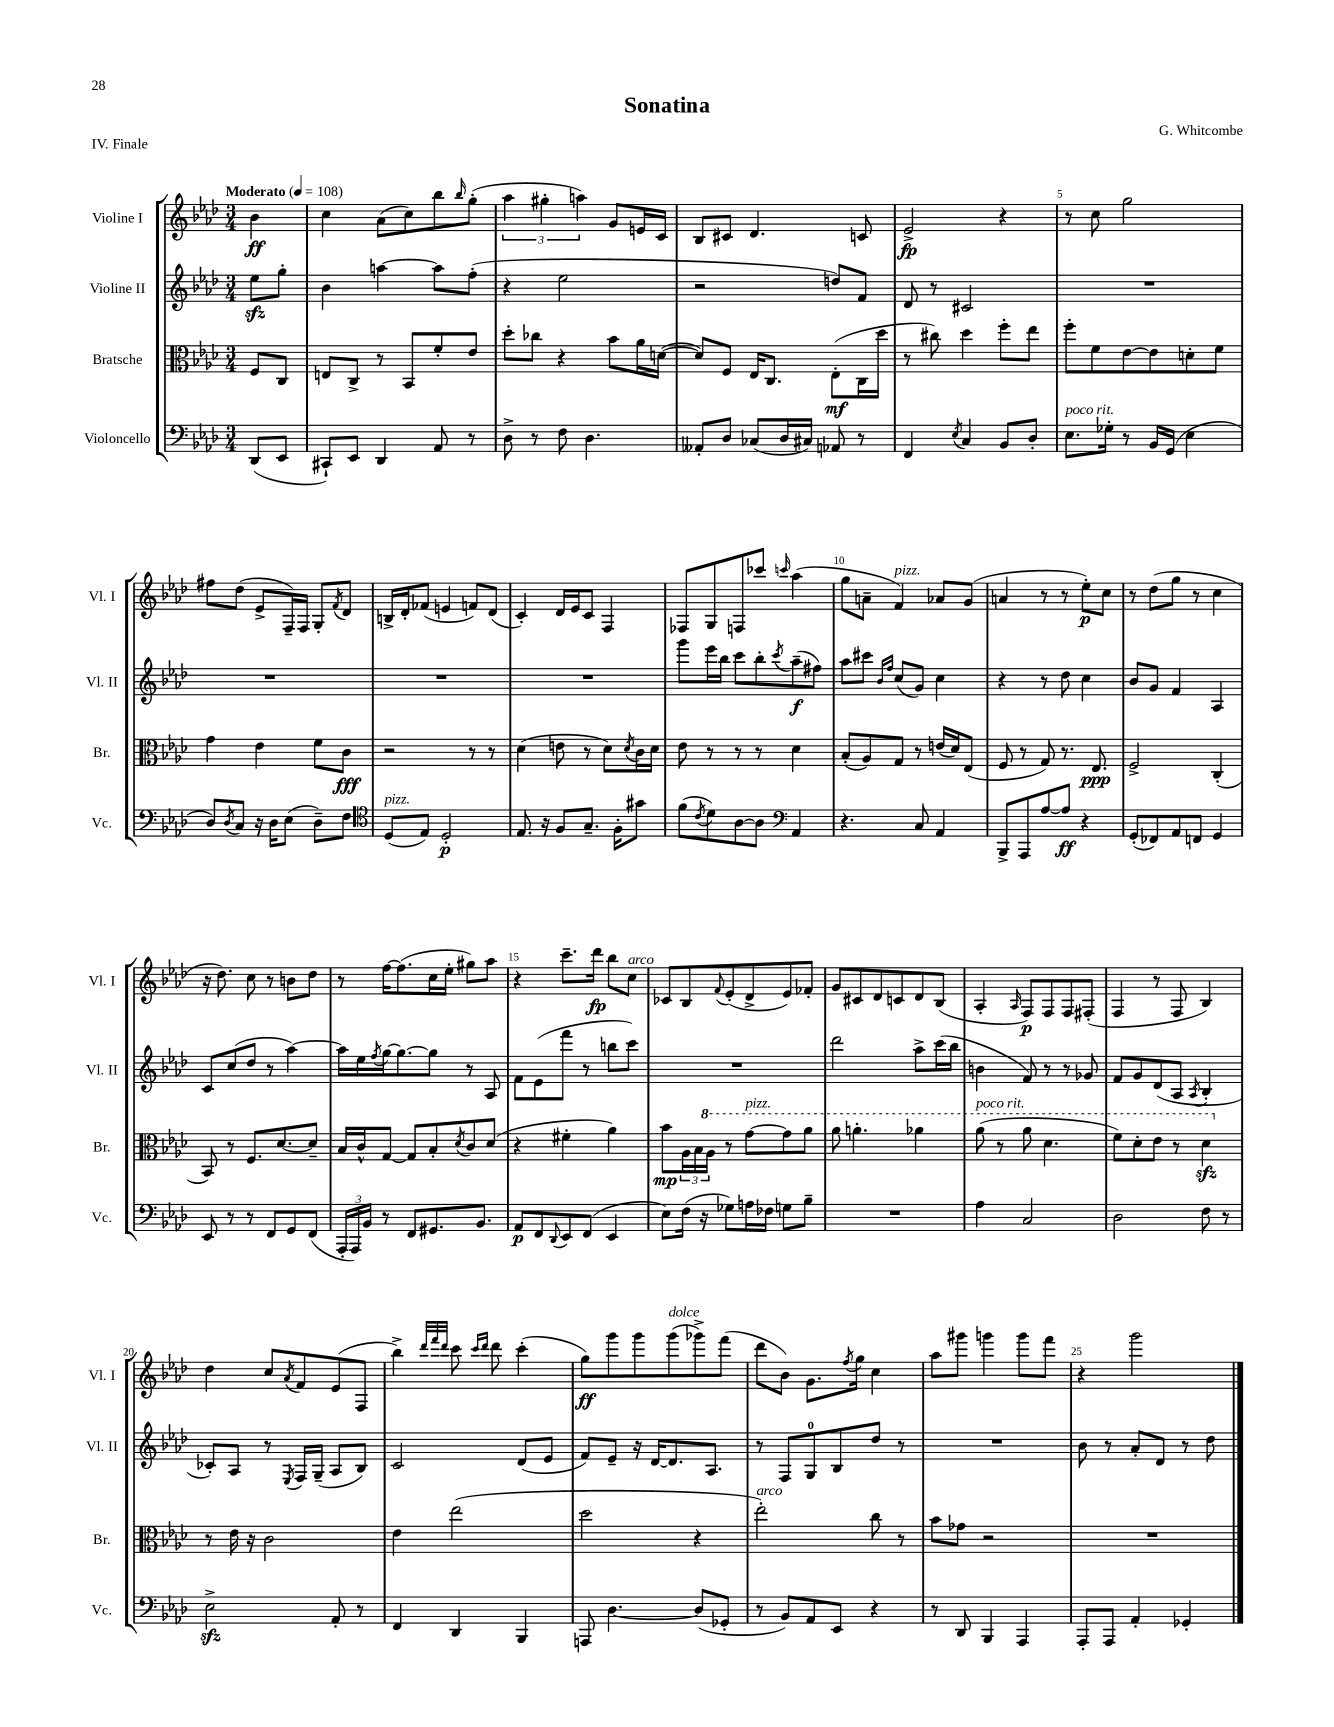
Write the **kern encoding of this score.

**kern	**dynam	**kern	**dynam	**kern	**dynam	**kern	**dynam
*part4	*part4	*part3	*part3	*part2	*part2	*part1	*part1
*staff4	*staff4	*staff3	*staff3	*staff2	*staff2	*staff1	*staff1
*I"Violoncello	*	*I"Bratsche	*	*I"Violine II	*	*I"Violine I	*
*I'Vc.	*	*I'Br.	*	*I'Vl. II	*	*I'Vl. I	*
*clefF4	*	*clefC3	*	*clefG2	*	*clefG2	*
*k[b-e-a-d-]	*	*k[b-e-a-d-]	*	*k[b-e-a-d-]	*	*k[b-e-a-d-]	*
*M3/4	*	*M3/4	*	*M3/4	*	*M3/4	*
*MM108	*	*MM108	*	*MM108	*	*MM108	*
=	=	=	=	=	=	=	=
!	!	!	!	!	!	!LO:TX:a:B:t=Moderato	!
(8DD-/L	.	8F/L	.	8ee-zz\L	.	4b-\	ff
8EE-/J	.	8C/J	.	8gg'\J	.	.	.
=1	=1	=1	=1	=1	=1	=1	=1
8CC#X`/L)	.	8En/L	.	4b-\	.	4cc\	.
8EE-/J	.	8C^/J	.	.	.	.	.
4DD-/	.	8r	.	[4aan\	.	(8a-\L	.
.	.	8BB-/L	.	.	.	8cc\)	.
8AA-/	.	8f'/	.	8aa\L]	.	8bb-\	.
.	.	.	.	.	.	16qqbb-/	.
8r	.	8e-/J	.	(8ff'\J	.	(8gg'\J	.
=2	=2	=2	=2	=2	=2	=2	=2
8D-^\	.	8dd-'\L	.	4r	.	6aa-\	.
8r	.	8cc-X\J	.	.	.	.	.
.	.	.	.	.	.	6gg#X'\	.
8F\	.	4r	.	2ee-\	.	.	.
.	.	.	.	.	.	6aan\)	.
4.D-\	.	.	.	.	.	.	.
.	.	8b-\L	.	.	.	8g/L	.
.	.	16a-\L	.	.	.	16en/L	.
.	.	([16dn\JJ	.	.	.	16c/JJ	.
=3	=3	=3	=3	=3	=3	=3	=3
8AA--X'/L	.	8d/L])	.	2r	.	8B-/L	.
8D-/J	.	8F/J	.	.	.	8c#X/J	.
(8C-X/L	.	16E-/KL	.	.	.	4.d-/	.
.	.	8.C/J	.	.	.	.	.
16D-/L	.	.	.	.	.	.	.
16C#X/JJ)	.	.	.	.	.	.	.
8AA-X/	.	(8E-'\L	mf	8ddn/L)	.	.	.
8r	.	16C\L	.	8f/J	.	8cn/	.
.	.	16dd-\JJ	.	.	.	.	.
=4	=4	=4	=4	=4	=4	=4	=4
4FF/	.	8r	.	8d-/	.	2e-^/	fp
.	.	8cc#X\)	.	8r	.	.	.
8qE-/	.	.	.	.	.	.	.
4C/	.	4dd-\	.	2c#X/	.	.	.
8BB-/L	.	8ff'\L	.	.	.	4r	.
8D-'/J	.	8ee-\J	.	.	.	.	.
=5	=5	=5	=5	=5	=5	=5	=5
!LO:TX:a:i:t=poco rit.	!	!	!	!	!	!	!
8.E-\L	.	8ff'\L	.	2.r	.	8r	.
.	.	8f\	.	.	.	8cc\	.
16G-X'\Jk	.	.	.	.	.	.	.
8r	.	[8e-\	.	.	.	2gg\	.
16BB-/LL	.	8e-\]	.	.	.	.	.
(16GG/JJ	.	.	.	.	.	.	.
4E-\	.	8dn'\	.	.	.	.	.
.	.	8f\J	.	.	.	.	.
!!LO:LB:g=z
=6	=6	=6	=6	=6	=6	=6	=6
8D-/L)	.	4g\	.	2.r	.	8ff#X\L	.
8qD-/	.	.	.	.	.	.	.
8C/J	.	.	.	.	.	(8dd-\J	.
16r	.	4e-\	.	.	.	8e-^/L	.
16D-\KL	.	.	.	.	.	.	.
(8E-\J	.	.	.	.	.	16F~/L)	.
.	.	.	.	.	.	16F/JJ	.
8D-~\L)	.	8f\L	.	.	.	8G'/L	.
.	.	.	.	.	.	8qf/	.
8F\J	.	8c\J	fff	.	.	8d-/J	.
=7	=7	=7	=7	=7	=7	=7	=7
*clefC4	*	*	*	*	*	*	*
!LO:TX:a:i:t=pizz.	!	!	!	!	!	!	!
(8D-/L	.	2r	.	2.r	.	16Bn^/LL	.
.	.	.	.	.	.	16d-'/J	.
8E-/J)	.	.	.	.	.	(8f-X/J	.
2D-'/	p	.	.	.	.	4en/	.
.	.	8r	.	.	.	8fn/L)	.
.	.	8r	.	.	.	(8d-/J	.
=8	=8	=8	=8	=8	=8	=8	=8
8.E-/	.	(4d-\	.	2.r	.	4c'/)	.
16r	.	.	.	.	.	.	.
8F/L	.	8en\	.	.	.	16d-/LL	.
.	.	.	.	.	.	16e-/J	.
8.G~/J	.	8r	.	.	.	8c/J	.
.	.	8d-\L)	.	.	.	4F/	.
16F'\KL	.	.	.	.	.	.	.
.	.	8qd-/	.	.	.	.	.
8g#X\J	.	16c\L	.	.	.	.	.
.	.	16d-\JJ	.	.	.	.	.
=9	=9	=9	=9	=9	=9	=9	=9
(8f\L	.	8e-\	.	8ggg\L	.	8F-X/L	.
8qc/	.	.	.	.	.	.	.
8d-\)	.	8r	.	16eee-\L	.	8G/	.
.	.	.	.	16bb-\JJ	.	.	.
[8A-\	.	8r	.	8ccc\L	.	8Fn/	.
8A-\J]	.	8r	.	8bb-'\	.	8ccc-X/J	.
*clefF4	*	*	*	*	*	*	*
.	.	.	.	8qccc/	.	16qqcccn/	.
4AA-/	.	4d-\	.	(8aa-~\	f	(4aa-\	.
.	.	.	.	8ff#X\J)	.	.	.
=10	=10	=10	=10	=10	=10	=10	=10
4.r	.	(8B-'/L	.	8aa-\L	.	8gg\L	.
.	.	8A-/)	.	8ccc#X\J	.	8an~\J	.
.	.	.	.	16qqb-/LL	.	.	.
.	.	.	.	16qqff/JJ	.	.	.
!	!	!	!	!	!	!LO:TX:a:i:t=pizz.	!
.	.	8G/J	.	(8cc/L	.	4f/)	.
8C/	.	8r	.	8g/J)	.	.	.
4AA-/	.	(16en/LL	.	4cc\	.	8a-X/L	.
.	.	16d-/J)	.	.	.	.	.
.	.	(8E-/J	.	.	.	(8g/J	.
=11	=11	=11	=11	=11	=11	=11	=11
8BBB-^/L	.	8F/	.	4r	.	4an/	.
8AAA-/	.	8r	.	.	.	.	.
[8A-/	.	8G/)	.	8r	.	8r	.
8A-/J]	ff	8.r	.	8dd-\	.	8r	.
4r	.	.	.	4cc\	.	8ee-'\L)	p
.	.	8.E-/	ppp	.	.	.	.
.	.	.	.	.	.	8cc\J	.
=12	=12	=12	=12	=12	=12	=12	=12
(8GG'/L	.	2F^/	.	8b-/L	.	8r	.
8FF-X/)	.	.	.	8g/J	.	(8dd-\L	.
8AA-/	.	.	.	4f/	.	8gg\J	.
8FFn/J	.	.	.	.	.	8r	.
4GG/	.	(4C'/	.	4A-/	.	4cc\	.
!!LO:LB:g=z
=13	=13	=13	=13	=13	=13	=13	=13
8EE-/	.	8BB-/)	.	8c/L	.	16r	.
.	.	.	.	.	.	8.dd-\)	.
8r	.	8r	.	(8cc/	.	.	.
8r	.	8.F/L	.	8dd-/J	.	8cc\	.
8FF/L	.	.	.	8r	.	8r	.
.	.	[8.d-/	.	.	.	.	.
8GG/	.	.	.	[4aa-\)	.	8bn\L	.
(8FF/J	.	8d-~/J]	.	.	.	8dd-\J	.
=14	=14	=14	=14	=14	=14	=14	=14
24AAA-'/LL	.	16B-/LL	.	16aa-\LL]	.	8r	.
24AAA-/)	.	.	.	.	.	.	.
.	.	16c^^/J	.	16ee-\	.	.	.
24BB-/JJ	.	.	.	.	.	.	.
.	.	.	.	8qff/	.	.	.
8r	.	[8G/J	.	[16gg\J	.	[16ff\KL	.
.	.	.	.	8.gg\_	.	(8.ff\]	.
8FF/L	.	8G/L]	.	.	.	.	.
8.GG#X/	.	8B-'/	.	8gg\J]	.	16cc\L	.
.	.	.	.	.	.	16ee-'\JJ	.
.	.	8qd-/	.	.	.	.	.
.	.	8c/	.	8r	.	8gg#X\L)	.
8.BB-/J	.	.	.	.	.	.	.
.	.	(8d-/J	.	8A-/	.	8aa-\J	.
=15	=15	=15	=15	=15	=15	=15	=15
8AA-/L	p	4r	.	8f\L	.	4r	.
8FF/	.	.	.	(8e-\	.	.	.
8qqDD-/	.	.	.	.	.	.	.
8EE-/	.	4f#X'\	.	8fff\J	.	8.ccc~\L	.
(8FF/J	.	.	.	8r	.	.	.
.	.	.	.	.	.	16ddd-\Jk	fp
4EE-/	.	4a-\)	.	8bbn\L	.	8bb-\L	.
!	!	!	!	!	!	!LO:TX:a:i:t=arco	!
.	.	.	.	8ccc\J)	.	8cc\J	.
=16	=16	=16	=16	=16	=16	=16	=16
8E-\L)	.	8b-\L	mp	2.r	.	8c-X/L	.
(16F\Jk	.	24A-\L	.	.	.	8B-/	.
.	.	24B-\	.	.	.	.	.
16r	.	.	.	.	.	.	.
*	*	*8va	*	*	*	*	*
.	.	24a-\JJ	.	.	.	.	.
.	.	.	.	.	.	8qqf/	.
8G-X\L)	.	8r	.	.	.	(8e-'/	.
!	!	!LO:TX:a:i:t=pizz.	!	!	!	!	!
16An\L	.	[8gg\L	.	.	.	8d-^/	.
16F-X\JJ	.	.	.	.	.	.	.
8Gn\L	.	8gg\]	.	.	.	8e-/)	.
8B-~\J	.	8aa-\J	.	.	.	8f-X'/J	.
=17	=17	=17	=17	=17	=17	=17	=17
2.r	.	8aa-\	.	2ddd-\	.	8g/L	.
.	.	4.aan'\	.	.	.	8c#X/	.
.	.	.	.	.	.	8d-/	.
.	.	.	.	.	.	8cn/	.
.	.	4aa-X\	.	8aa-^\L	.	8d-/	.
.	.	.	.	(16ccc\L	.	(8B-/J	.
.	.	.	.	16bb-\JJ	.	.	.
=18	=18	=18	=18	=18	=18	=18	=18
!	!	!LO:TX:a:i:t=poco rit.	!	!	!	!	!
4A-\	.	(8aa-\	.	4bn\	.	4A-'/	.
.	.	8r	.	.	.	.	.
.	.	.	.	.	.	16qqA-/	.
2C/	.	8aa-\	.	8f/)	.	8F/L)	p
.	.	4.dd-\	.	8r	.	8F/	.
.	.	.	.	8r	.	8F/	.
.	.	.	.	8g-X/	.	(8F#X'/J	.
=19	=19	=19	=19	=19	=19	=19	=19
2D-\	.	8ff\L)	.	8f/L	.	4F/	.
.	.	8dd-'\	.	8g/	.	.	.
.	.	8ee-\J	.	(8d-/	.	8r	.
.	.	8r	.	8A-/J	.	8F/	.
.	.	.	.	8qA-/	.	.	.
8F\	.	4dd-zz\	.	4B-'/	.	4B-/)	.
8r	.	.	.	.	.	.	.
!!LO:LB:g=z
=20	=20	=20	=20	=20	=20	=20	=20
*	*	*X8va	*	*	*	*	*
2E-zz^\	.	8r	.	8c-X'/L)	.	4dd-\	.
.	.	16e-\	.	8A-/J	.	.	.
.	.	16r	.	.	.	.	.
.	.	2c\	.	8r	.	8cc/L	.
.	.	.	.	8qE-/	.	8qa-/	.
.	.	.	.	16F/LL	.	8f/	.
.	.	.	.	(16G~/JJ	.	.	.
8AA-'/	.	.	.	8A-/L	.	(8e-/	.
8r	.	.	.	8B-/J)	.	8F/J	.
=21	=21	=21	=21	=21	=21	=21	=21
4FF/	.	4e-\	.	2c/	.	4bb-^\)	.
.	.	.	.	.	.	32qqddd-/LLL	.
.	.	.	.	.	.	32qqfff/	.
.	.	.	.	.	.	32qqddd-/JJJ	.
4DD-/	.	(2ee-\	.	.	.	8ccc\	.
.	.	.	.	.	.	16qqccc/LL	.
.	.	.	.	.	.	16qqddd-/JJ	.
.	.	.	.	.	.	8ddd-\	.
4BBB-/	.	.	.	(8d-/L	.	(4ccc'\	.
.	.	.	.	8e-/J	.	.	.
=22	=22	=22	=22	=22	=22	=22	=22
8AAAn/	.	2dd-\	.	8f/L)	.	8gg\L)	ff
[4.D-\	.	.	.	8e-~/J	.	8ggg\	.
.	.	.	.	16r	.	8ggg\	.
.	.	.	.	[16d-/KL	.	.	.
!	!	!	!	!	!	!LO:TX:a:i:t=dolce	!
.	.	.	.	8.d-/]	.	(8ggg\	.
(8D-/L]	.	4r	.	.	.	8ggg-X^\)	.
.	.	.	.	8.A-/J	.	.	.
8GG-X'/J	.	.	.	.	.	(8fff\J	.
=23	=23	=23	=23	=23	=23	=23	=23
!	!	!LO:TX:a:i:t=arco	!	!	!	!	!
8r	.	2ee-'\)	.	8r	.	8ddd-\L	.
8BB-/L)	.	.	.	8F/L	.	8b-\J)	.
8AA-/	.	.	.	8G/	.	8.g\L	.
8EE-/J	.	.	.	8B-/	.	.	.
.	.	.	.	.	.	8qff/	.
.	.	.	.	.	.	16gg\Jk	.
4r	.	8cc\	.	8dd-/J	.	4cc\	.
.	.	8r	.	8r	.	.	.
=24	=24	=24	=24	=24	=24	=24	=24
8r	.	8b-\L	.	2.r	.	8aa-\L	.
8DD-/	.	8g-X\J	.	.	.	8ggg#X\J	.
4BBB-/	.	2r	.	.	.	4gggn\	.
4AAA-/	.	.	.	.	.	8ggg\L	.
.	.	.	.	.	.	8fff\J	.
=25	=25	=25	=25	=25	=25	=25	=25
8AAA-'/L	.	2.r	.	8b-\	.	4r	.
8AAA-/J	.	.	.	8r	.	.	.
4AA-'/	.	.	.	8a-'/L	.	2ggg\	.
.	.	.	.	8d-/J	.	.	.
4GG-X'/	.	.	.	8r	.	.	.
.	.	.	.	8dd-\	.	.	.
==	==	==	==	==	==	==	==
*-	*-	*-	*-	*-	*-	*-	*-
